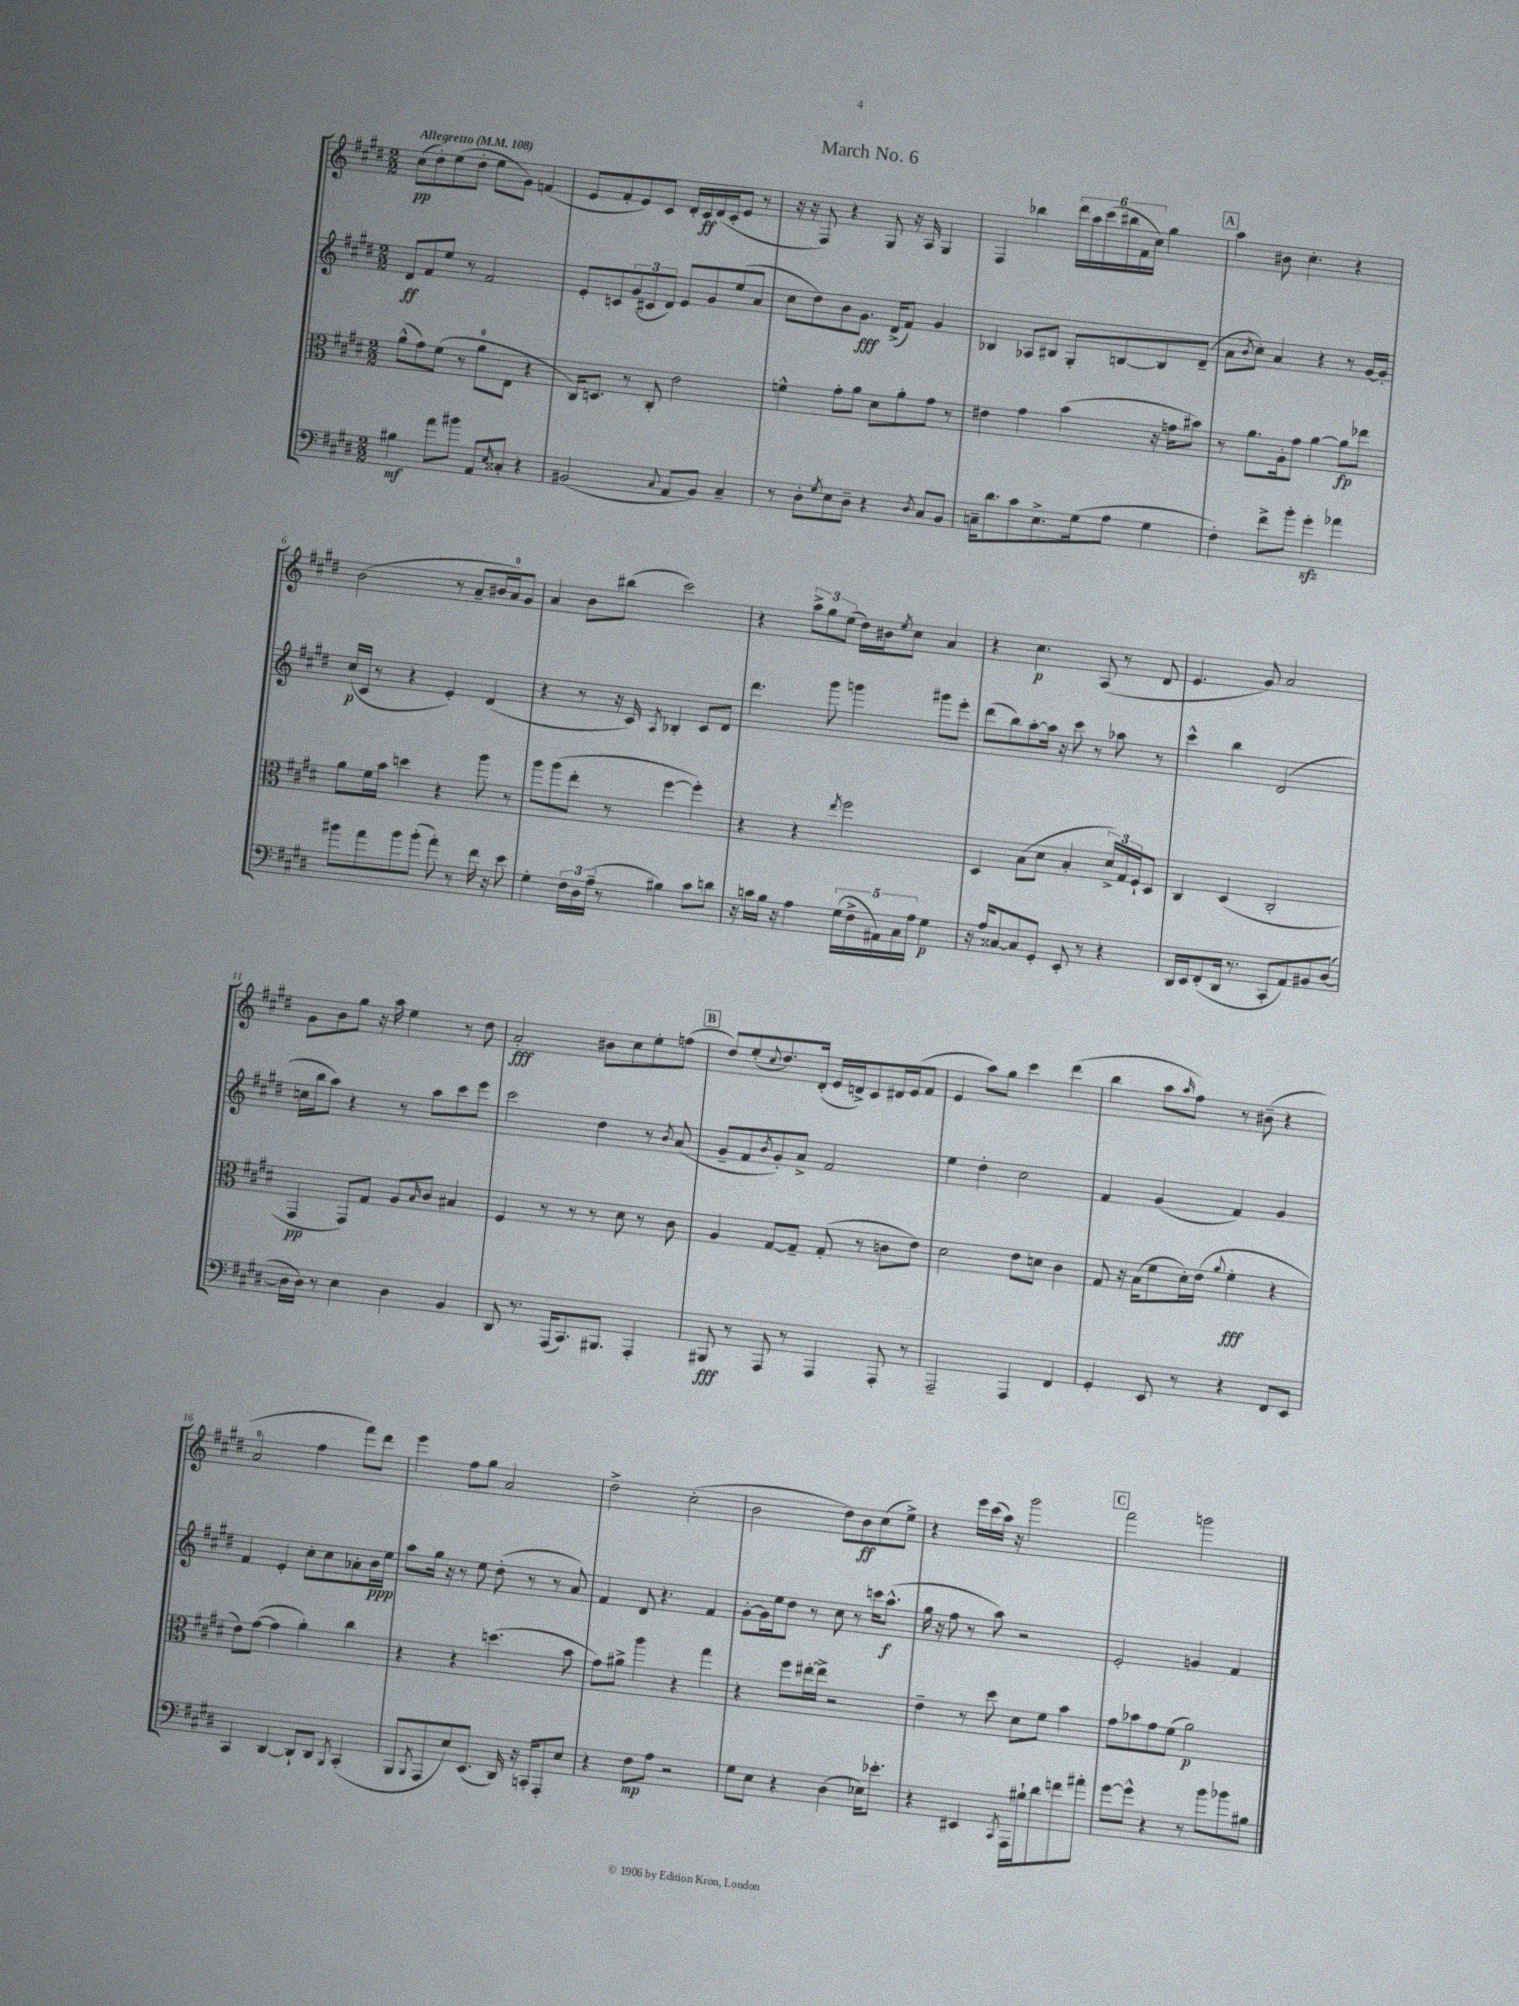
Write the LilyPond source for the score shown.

\header { title = "March No. 6" }
<<
\new StaffGroup <<
\new Staff = "s0" {
    \clef treble \key e \major \numericTimeSignature \time 2/2 \tempo "Allegretto" 4 = 108
    cis''8\pp( dis''8-.) e''8( dis''8-. e''8 gis'8) f'4( |
    e'8 fis'8-. e'8) cis'8 dis'16-. cis'16\ff dis'16( cis'16-. e'8 r8 |
    r16 r16 fis8) r4 gis8 r16 a16 gis4 |
    fis4 bes''4 \tuplet 6/4 { dis'''16 a''16 cis'''16( bis''16 fis'16 cis''16) } gis''4 |
    \mark \markup { \box "A" } a''4 bis'8 cis''4.-. r4 |
    b'2( r8 a'8-- bis'16 a'16-0) gis'8 |
    a'4 b'8 bis''8( cis'''2) |
    r4 \tuplet 3/2 { a''8-> gis''8 e''8( } dis''16) bis'16 \acciaccatura { e''8 } cis''8 a'4 |
    r4 cis''4.\p a8( r8 dis'8 |
    e'4. gis'8) a'2 |
    gis'8 b'8 gis''8 r16 a''16 e''4 r8 dis''8 |
    a'2-.\fff bis'8 cis''8 e''8-. f''8( |
    \mark \markup { \box "B" } dis''8) e''8-.( \appoggiatura { cis''8 } dis''8.) dis'16-.( e'16 d'16->) cis'8 dis'16 e'16( fis'8 |
    e'4 a''8) gis''8 cis'''4 dis'''4( |
    b''4 a''8 \grace { a''16 } fis''8) r8 bis'8--( r4 |
    a'2-0 fis''4 fis'''8) dis'''8 |
    e'''4 fis''8 gis''8 a'2 |
    dis''2-> cis''2-.( |
    b'2 dis''8) b'8\ff cis''8( e''8->) |
    r4 e'''16 cis'''16( a''16) r16 gis'''2 |
    \mark \markup { \box "C" } fis'''2 g'''2 \bar "|." |
}
\new Staff = "s1" {
    \clef treble \key e \major \numericTimeSignature \time 2/2
    dis'8\ff fis'8 e''8 r8 fis'2 |
    e'8-. c'8 \tuplet 3/2 { gis'8( cis'8 dis'8) } e'8 gis'8 e''8( a'8 |
    cis''8 dis''8) b'8 gis'8.\fff dis'16->( fis'8) gis'4 |
    bes4 aes8 bis8 gis8-. b8~ b8 dis'8--( |
    \mark \markup { \box "A" } a'8 \acciaccatura { b'8 } cis''8-.) a'4 r4 r8 gis'16~ gis'16-. |
    cis''16\p( cis'16 r8 r4 e'4-.) dis'4( |
    r4 r8 r16 cis'16) \acciaccatura { a8 } bes4-. cis'8 dis'8 |
    dis'''4. gis'''8 g'''4 gis'''8 e'''8-. |
    dis'''8( b''8) a''8~-. a''16 r16 cis'''8 r8 aes''8 r8 |
    cis'''4-^ b''4 dis'2( |
    c''16 b''16 a''8) r4 r8 a''8 cis'''8 e'''8 |
    cis'''2 dis''4 r8 \acciaccatura { b'8 } a'8( |
    \mark \markup { \box "B" } gis'8-- fis'8 \acciaccatura { b'8 } gis'8-.) a'8-> fis'2 |
    e''4 dis''4-. cis''2 |
    fis'4 gis'4( fis'4) gis'4 |
    fis'4 e'4-. cis''8-. cis''8 aes'8-. b'16\ppp e''16 |
    a''8 gis''16 r16 r8 e''8 dis''8-.( r8 r8 a'8) |
    fis'4 dis'8 r4. fis'4 |
    gis'8~-. gis'16 e''16 dis''8 r8 cis''8 r8 c'''16 a''8.-^\f( |
    gis''16 r16 fis''8 r8 a''8) r2 |
    \mark \markup { \box "C" } e'2-. g'4 fis'4 \bar "|." |
}
\new Staff = "s2" {
    \clef alto \key e \major \numericTimeSignature \time 2/2
    a'8-^( gis'8) fis'8( r8 a'8-0 e8 r4 |
    cis16) d8. r8 cis8-. e'2 |
    f'4-^ gis'8-. a'8 dis'8 a'8-. gis'8 r8 |
    eis'4 gis'4 b'4( r16 g'16 bis'8) |
    \mark \markup { \box "A" } r8 a'8. a16-. gis'8 a'4~ a'8\fp ees''8 |
    a'8 fis'16 b'16 d''4 r4 a''8 r8 |
    a''8 a''8( e''8-. r8 fis''4~ fis''4-.) |
    r4 r4 \acciaccatura { e''8 } fis''2 |
    dis4 b8( dis'8 b4-. \tuplet 3/2 { dis'16->) gis16 fis16-! } dis8 |
    cis4 dis4( cis2-. |
    gis,4\pp gis,8) gis8 a8 \grace { b16 } cis'8 bis4 |
    fis4 r8 r8 r8 dis'8 r8 cis'8 |
    \mark \markup { \box "B" } a4 gis8~ gis8-- gis8-.( r8 c'8 e'8) |
    dis'2 e'8 d'8 cis'4 |
    gis8 r16 b16( fis'8 dis'16-.) e'16( \appoggiatura { a'8 } fis'4-.\fff r4 |
    e'8) gis'8~( gis'4 a'4-.) cis''4 |
    r4 r4 d''4.( b'8 |
    gis'8) ais'8-> a''4 r4 gis''4 |
    r4 fis''8 eis''16~-. eis''16-> r2 |
    e'4-- r8 dis''8 dis'8 fis'8 b'4 |
    \mark \markup { \box "C" } gis'8 bes'8 gis'8 fis'8( a'2\p) \bar "|." |
}
\new Staff = "s3" {
    \clef bass \key e \major \numericTimeSignature \time 2/2
    bis4\mf a'8 bis'8 a,8 \grace { e16 } cisis8-. r4 |
    bis,2( \appoggiatura { cis8 } a,8 bis,8) cis4-- |
    r8 dis8-. \acciaccatura { gis8 } e8 dis8-- r4 \acciaccatura { dis8 } cis8 b,8 |
    c16-- dis'8. cis'8 e8.-> gis16( a8 gis4 |
    \mark \markup { \box "A" } fis4-.) fis'8-> b'8-. gis'4-.\sfz aes'4 |
    bis'8 a'8 bis'8 bis'8-.( a'8-.) r8 fis'16 r16 e'8 |
    gis4-. \tuplet 3/2 { fis16 dis16 a16--( } r8 bis4) cis'8 d'8 |
    r16 c'16 b16 r16 a4 \tuplet 5/4 { gis16( fis16-> ais,16) cis16 a16 } gis4\p |
    r16 a16 cisis8~ cisis8 gis,8-. e,8-. r8 r4 |
    dis,16 e,16 fis,8-.( dis,16 r8. cis,8-. a,8) bis,8 dis8~( |
    dis16 dis16) r8 e4 dis4 b,4 |
    dis,8 r8. a,,16( cis,8.) bis,,8. a,,4-. |
    \mark \markup { \box "B" } bis,,8\fff r8 a,,8 r8 a,,4 a,,8-. r8 |
    a,,2-- a,,4 fis,4 |
    gis,4-. e,8 r8 r4 fis,8 e,8 |
    cis,4 dis,4~ dis,8-! dis,8 \acciaccatura { b,,8 } cis,4-.( |
    b,,8 \acciaccatura { b,,8 } a,,8 e8) e,8.( dis,16) r16 c,16-. a,,8-. e8 |
    r4 fis8\mp a8 r2 |
    gis8 e8 r4 dis4( ees16) ees'8.-. |
    r4 eis,4 \acciaccatura { cis,8 } a,,16 bis16-! dis'8 f'8 ais'8-. |
    \mark \markup { \box "C" } gis'8~ gis'8-^ r4 r8 b'8 bes'8 bis8 \bar "|." |
}
>>
>>
